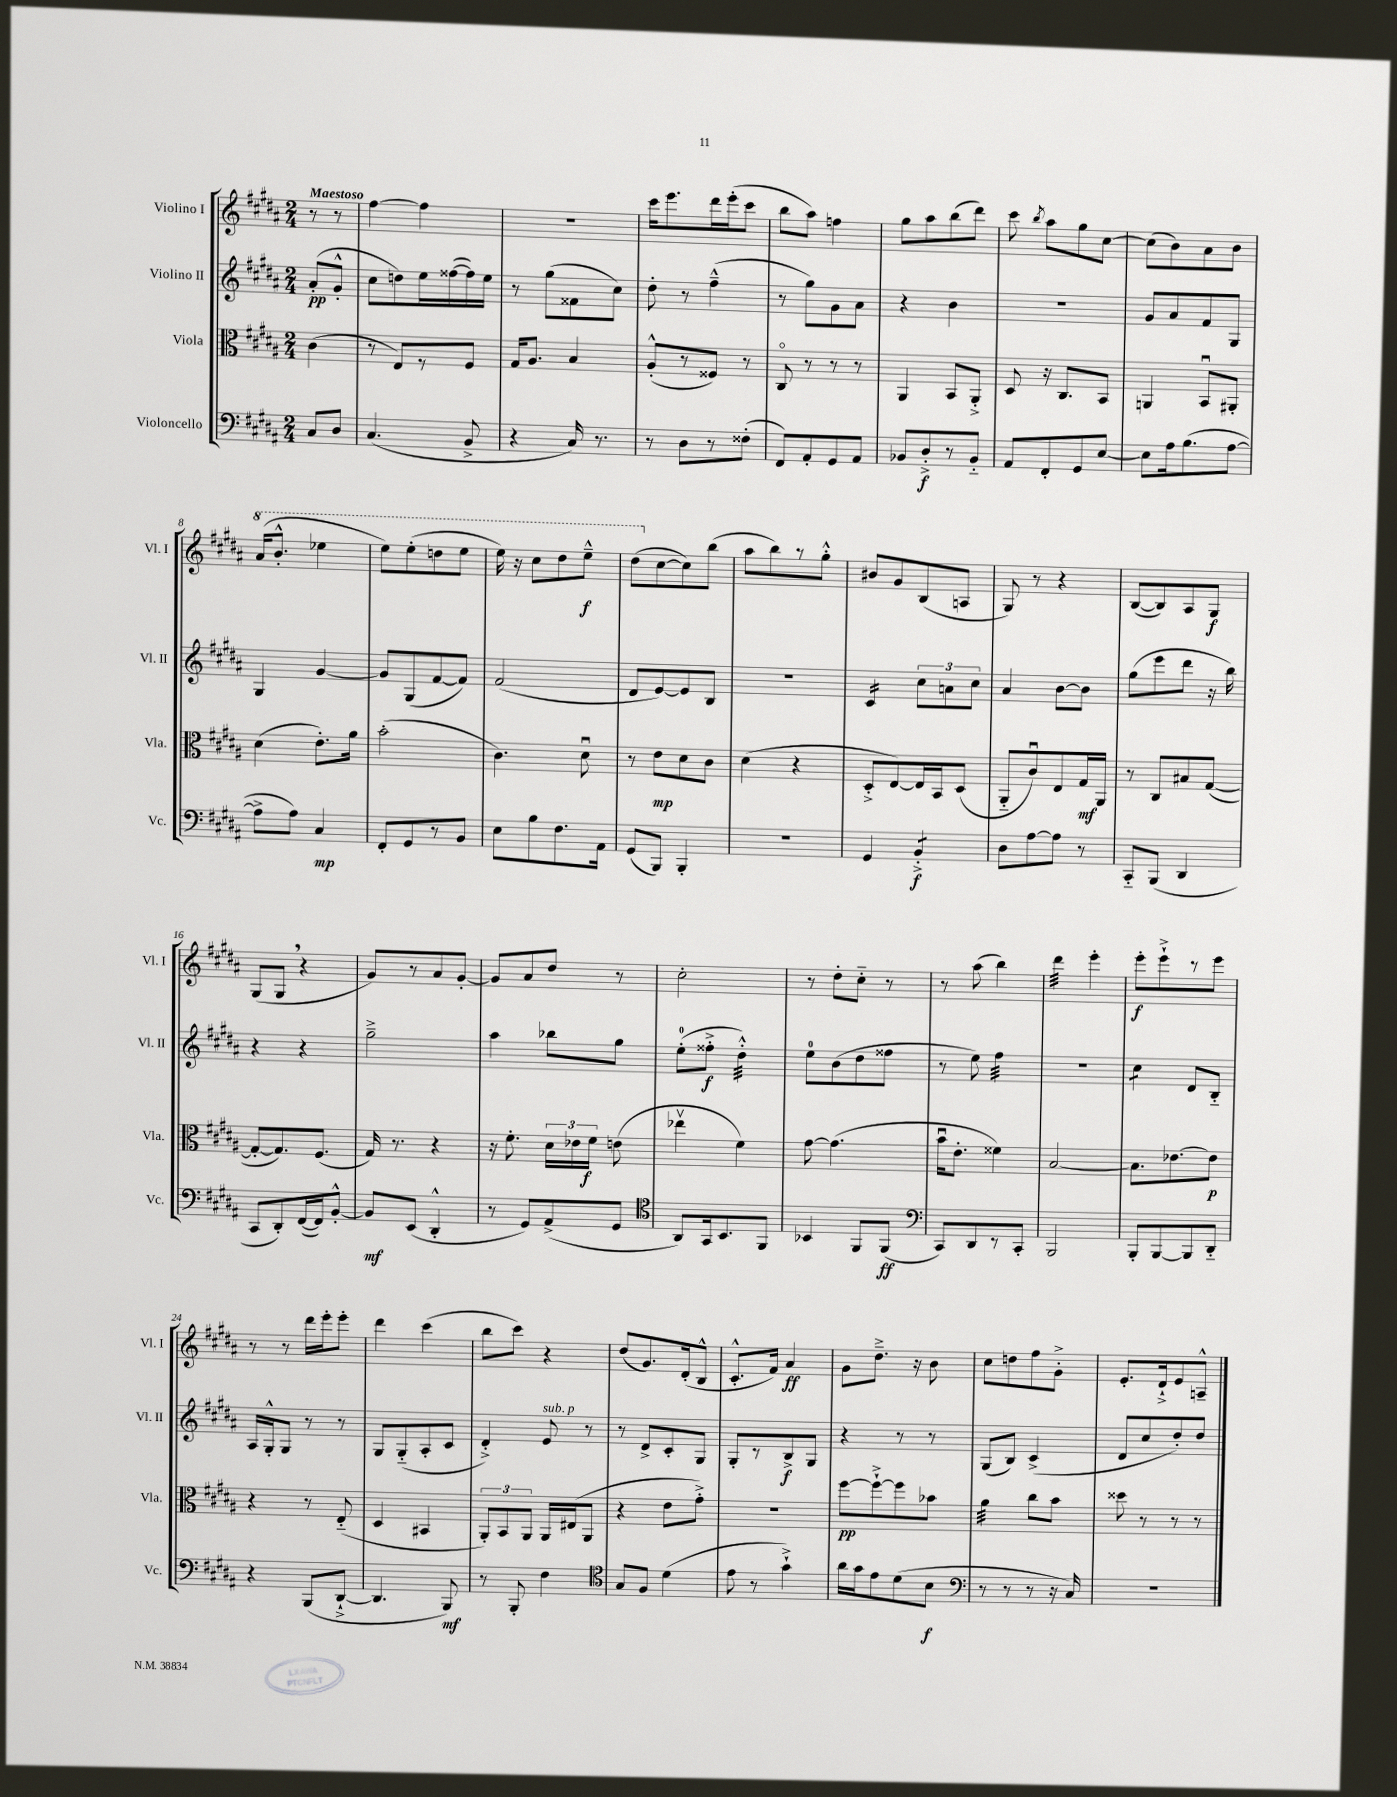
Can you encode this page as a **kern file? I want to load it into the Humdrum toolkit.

**kern	**kern	**kern	**kern
*staff4	*staff3	*staff2	*staff1
*clefF4	*clefC3	*clefG2	*clefG2
*k[f#c#g#d#a#]	*k[f#c#g#d#a#]	*k[f#c#g#d#a#]	*k[f#c#g#d#a#]
*M2/4	*M2/4	*M2/4	*M2/4
8C#	(4c#	(8a#'	8r
8D#	.	8g#'^^	8r
=	=	=	=
(4.C#	8r	8cc#	[4ff#
.	8E)	8dd)	.
.	8r	16ee	4ff#]
.	.	([16ff##	.
8BB^	8F#	16ff##])	.
.	.	16ee	.
=	=	=	=
4r	16G#	8r	2r
.	8.A#	.	.
.	.	(8gg#	.
16C#)	4B	8f##	.
8.r	.	.	.
.	.	8cc#)	.
=	=	=	=
8r	(8A#'^^	8dd#'	16ccc#
.	.	.	8.eee
8D#	8r	8r	.
8r	8F##)	(4ff#~^^	16ddd#
.	.	.	(16eee'
(8F##'	8r	.	8ccc#
=	=	=	=
8FF#)	8C#o	8r	8bb
8AA#'	8r	8gg#)	8aa#)
8GG#	8r	8g#	4ff
8AA#	8r	8a#	.
=	=	=	=
8BB-	4AA#	4r	8gg#
8D#'^	.	.	8aa#
8r	8BB	4b	(8bb
8BB-'~	8AA#'^	.	8ddd#)
=	=	=	=
8AA#	8D#	2r	8ccc#
.	.	.	8qbb
8FF#'	16r	.	8aa#
.	8.C#	.	.
8GG#	.	.	8gg#
[8E	8BB	.	[8cc#
=	=	=	=
8E]	4AA	8g#	(8cc#]
16A#	.	8a#	8b)
(8.B	.	.	.
.	8BBu	8f#	8a#
[8A#	8AA#'	8G#	8b
=	=	=	=
8A#^]	(4d#	4G#	(16aa#
.	.	.	8.bb'^^
8A#)	.	.	.
4C#	8.e')	[4g#	4eee-
.	16a#	.	.
=	=	=	=
8FF#'	(2b'	8g#]	8eee)
8GG#	.	(8G#	(8eee'
8r	.	[8f#	8ddd
8BB	.	8f#])	8eee
=	=	=	=
8E	4.c#)	(2f#	16eee)
.	.	.	16r
8B	.	.	8ccc#
8.F#	.	.	8ddd#
.	8d#u	.	8eee~^^
16AA#	.	.	.
=	=	=	=
(8GG#	8r	8d#	(8ddd#
8BBB)	8e	[8e)	[8cc#
4BBB'	8d#	8e]	8cc#])
.	8c#	8B	(8bb
=	=	=	=
2r	(4d#	2r	8aa#
.	.	.	8bb)
.	4r	.	8r
.	.	.	8gg#'^^
=	=	=	=
4GG#	8D#'^	4c#	8b#
.	[8E)	.	8g#
4BB'^	16E]	12cc#	(8B
.	16BB	.	.
.	.	12a	.
.	(8D#	.	8A
.	.	12cc#	.
=	=	=	=
8D#	8AA#'~	4a#	8G#)
[8A#	8c#u)	.	8r
8A#]	8E	[8b	4r
8r	16G#	8b]	.
.	16AA#	.	.
=	=	=	=
8CC#'~	8r	(8gg#	([8B
(8BBB	8C#	8eee	8B])
4DD#	8B#	8ddd#	8A#
.	([8G#	16r	8G#
.	.	16bb)	.
=	=	=	=
8CC#	8G#'_	4r	(8G#
8DD#')	8.G#])	.	8G#
([16FF#	.	4r	4r
16FF#])	(8.F#	.	.
[8BB'^^	.	.	.
=	=	=	=
8BB]	16G#)	2gg#~^	8g#)
.	8.r	.	.
(8EE	.	.	8r
4DD#'^^	4r	.	8a#
.	.	.	[8g#'
=	=	=	=
8r	16r	4aa#	8g#]
.	8.f#'	.	.
8GG#)	.	.	8a#
(8AA#^	24d#	8bb-	8dd#
.	24e-	.	.
.	24f#	.	.
8GG#	(8e	8gg#	8r
=	=	=	=
*clefC4	*	*	*
8AA#)	4ee-v	(8ee'	2cc#'
16GG#	.	8ff##'^	.
8.BB	.	.	.
.	4f#)	4dd#'^^)	.
8FF#	.	.	.
=	=	=	=
4BB-	[8g#	8ee	8r
.	(4.g#]	(8b	8dd#'
8FF#	.	8dd#	8cc#'~
(8FF#	.	8ff##	8r
=	=	=	=
*clefF4	*	*	*
8CC#)	16bu	8r	8r
.	8.e'	.	.
8DD#	.	8ee)	(8aa#
8r	4f##)	4ff#	4bb)
8CC#'	.	.	.
=	=	=	=
2BBB	[2B	2r	4ddd#
.	.	.	4eee'
=	=	=	=
8BBB'	8.B]	4cc#	8eee'
[8BBB	.	.	8eee`^
.	[8.e-	.	.
8BBB]	.	8d#	8r
8DD#'~	8e-]	8B'~	8eee
=	=	=	=
4r	4r	16A#	8r
.	.	16G#'^^	.
.	.	8G#	8r
(8BBB	8r	8r	16ddd#
.	.	.	16eee'
[8DD#`^	(8E'~	8r	8eee'
=	=	=	=
4.DD#]	4D#	8G#	4ddd#
.	.	(8G#'~	.
.	4BB#	8A#'	(4ccc#
8BBB)	.	8c#	.
=	=	=	=
8r	12AA#')	4d#'^)	8bb
.	12BB	.	.
8BBB'	.	.	8ccc#)
.	12AA#	.	.
4F#	16AA#	8e	4r
.	(16E#	.	.
.	8AA#	8r	.
=	=	=	=
*clefC4	*	*	*
8G#	4r	8r	(8dd#
8F#	.	8d#^	8.g#)
(4d#	8e	8c#'	.
.	.	.	(16d#'
.	8g#'^)	8G#	8B^^
=	=	=	=
8e	2r	8G#'	8.c#'^^
8r	.	8r	.
.	.	.	16f#)
4g#`^)	.	8B^	4a#
.	.	8G#	.
=	=	=	=
16a#	[8ff#	4r	8g#
16g#	.	.	.
8e	8ff#`^_	.	8.dd#~^
(8d#	8ff#]	8r	.
.	.	.	16r
8B	8b-	8r	8b
=	=	=	=
*clefF4	*	*	*
8r	4a#	(8G#	8cc#
8r	.	8B)	8dd
8r	8cc#	(4c#^	8ff#
16r	8b	.	8g#'^
16C#)	.	.	.
=	=	=	=
2r	8dd##	8d#	8.e'
.	8r	8cc#	.
.	.	.	16d#`^
.	8r	8dd#')	8e
.	8r	8dd#	8A~^^
==	==	==	==
*-	*-	*-	*-
